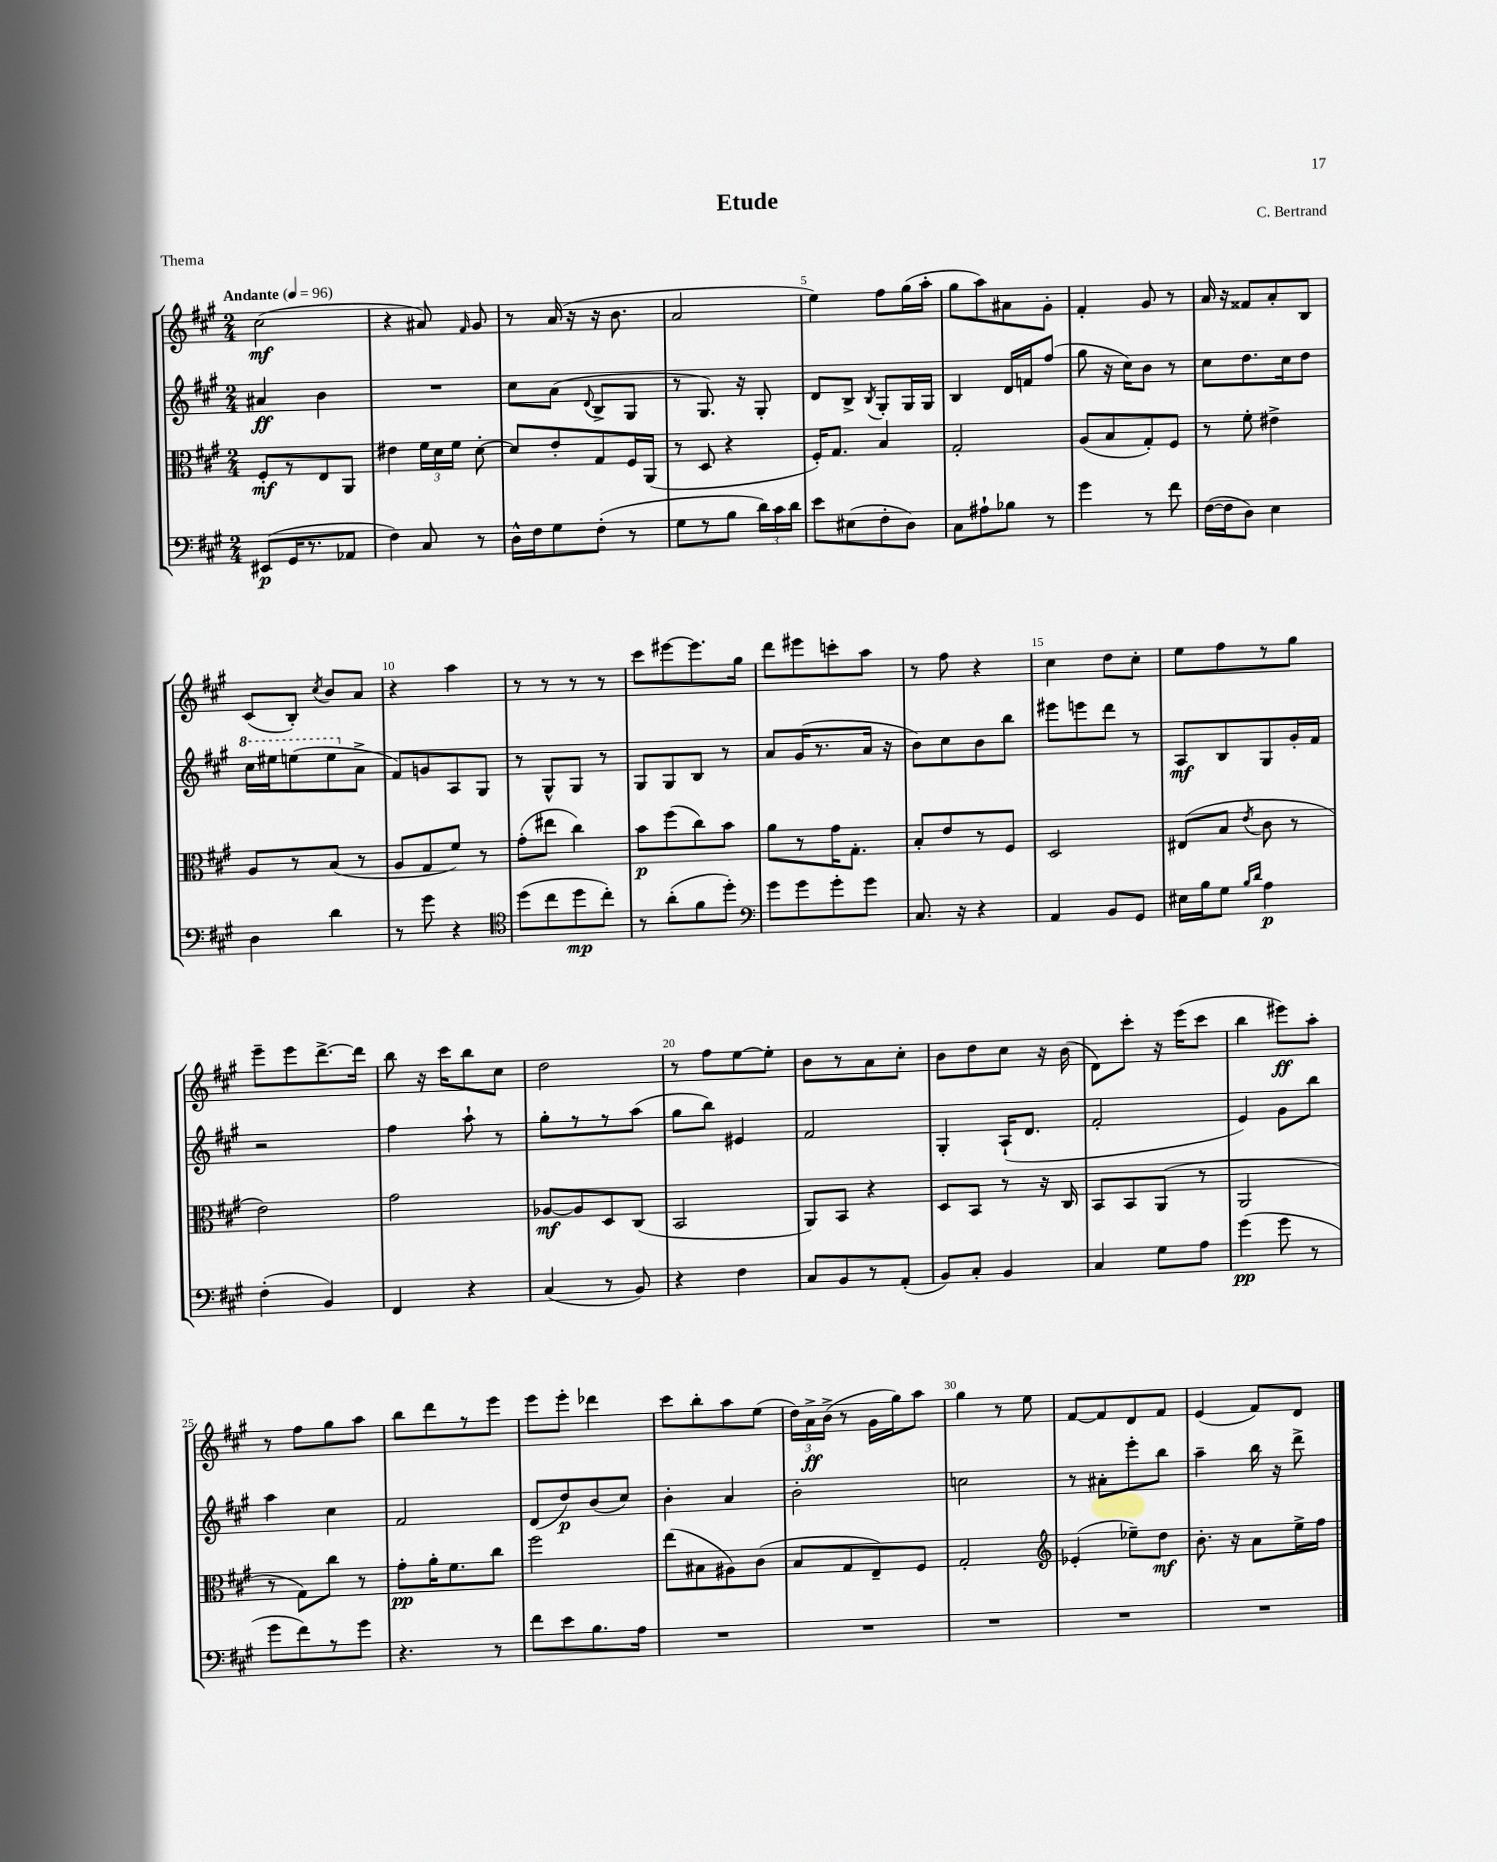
\header { title = "Etude" composer = "C. Bertrand" piece = "Thema" }
<<
\new StaffGroup <<
\new Staff = "s0" {
    \clef treble \key a \major \numericTimeSignature \time 2/4 \tempo "Andante" 4 = 96
    \autoBeamOff cis''2\mf( |
    r4 ais'8) \grace { fis'16 } gis'8 |
    r8 a'16( r16 r16 b'8. |
    a'2 |
    e''4) fis''8[ gis''16( a''16]-. |
    gis''8[ a''8) ais'8 gis'8]-. |
    fis'4-. gis'8 r8 |
    a'16 r16 fisis'8[ a'8-. b8] |
    cis'8[( b8]-.) \acciaccatura { cis''8 } b'8[ a'8] |
    r4 a''4 |
    r8 r8 r8 r8 |
    cis'''8[ eis'''8~ eis'''8. gis''16] |
    d'''8[ eis'''8 c'''8-. a''8] |
    r8 fis''8 r4 |
    cis''4 d''8[ cis''8]-. |
    e''8[ fis''8 r8 gis''8] |
    e'''8[-- e'''8 d'''8.~-> d'''16] |
    b''8 r16 cis'''16[ b''8 cis''8] |
    d''2 |
    r8 fis''8[ e''8~ e''8]-. |
    b'8[ r8 a'8 cis''8]-. |
    b'8[ d''8 cis''8] r16 b'16( |
    d'8[) cis'''8]-. r16 e'''16[( cis'''8] |
    b''4 eis'''8[\ff) a''8]-. |
    r8 fis''8[ gis''8 a''8] |
    b''8[ d'''8 r8 e'''8] |
    e'''8[ e'''8]-. des'''4 |
    cis'''8[ b''8-. a''8 e''8]( |
    \tuplet 3/2 { d''16[) a'16->\ff b'16]->( } r8 gis'16[ gis''16) a''8] |
    gis''4 r8 e''8 |
    fis'8[~ fis'8 d'8 fis'8] |
    e'4( fis'8[) d'8] \bar "|." |
}
\new Staff = "s1" {
    \clef treble \key a \major \numericTimeSignature \time 2/4
    \autoBeamOff ais'4\ff b'4 |
    R2 |
    cis''8[ a'8]( \appoggiatura { d'8 } b8[-> gis8] |
    r8 gis8.) r16 gis8-. |
    d'8[ b8]-> \acciaccatura { b8 } gis8[-. gis16 gis16] |
    b4 d'16[ f'16 fis''8]( |
    gis''8 r16 cis''16[) b'8] r8 |
    cis''8[ d''8. cis''16 d''8] |
    \ottava #1 cis'''16[ eis'''16 e'''8( e'''8 \ottava #0 a'8]-> |
    fis'8[) g'8 a8 gis8] |
    r8 gis8[-^ gis8] r8 |
    gis8[ gis8 b8] r8 |
    a'8[ gis'16( r8. a'16] r16 |
    b'8[) cis''8 b'8 b''8] |
    eis'''8[ e'''8 d'''8] r8 |
    a8[\mf b8 gis8 gis'16-. fis'16] |
    r2 |
    fis''4 a''8-! r8 |
    gis''8[-. r8 r8 a''8]( |
    gis''8[ b''8]) eis'4 |
    fis'2 |
    gis4-. a16[-!( d'8.] |
    fis'2-. |
    e'4) gis'8[ b''8] |
    a''4 cis''4 |
    fis'2 |
    d'8[( d''8\p) b'8( cis''8]) |
    b'4-. a'4 |
    b'2-. |
    c''2 |
    r8 ais'8[-. e'''8-. b''8] |
    a''4-- b''16 r16 d'''8-> \bar "|." |
}
\new Staff = "s2" {
    \clef alto \key a \major \numericTimeSignature \time 2/4
    \autoBeamOff fis8[-.\mf r8 e8 a,8] |
    eis'4 \tuplet 3/2 { fis'16[ d'16 fis'16] } d'8~-. |
    d'8[ e'8-. gis8 fis16 a,16]( |
    r8 d8 r4 |
    fis16[-.) gis8.] b4 |
    gis2-. |
    a8[( b8 gis8-.) fis8] |
    r8 fis'8-. eis'4-> |
    a8[ r8 b8]( r8 |
    a8[ gis8 fis'8]) r8 |
    gis'8[-.( eis''8] cis''4) |
    b'8[\p fis''8( cis''8) b'8] |
    a'8[ r8 gis'16 gis8.]-. |
    b8[-. e'8 r8 fis8] |
    d2 |
    eis8[( b8] \acciaccatura { e'8 } cis'8 r8 |
    e'2) |
    gis'2 |
    aes8[~\mf aes8 d8 cis8]( |
    b,2 |
    a,8[) b,8] r4 |
    d8[ b,8] r8 r16 cis16 |
    b,8[ b,8 a,8]( r8 |
    a,2 |
    r8 gis8[) cis''8] r8 |
    gis'8[-.\pp a'16-. fis'8. cis''8] |
    fis''2 |
    e''8[( bis8 ais8) cis'8]( |
    b8[ gis8 e8--) fis8] |
    gis2-. |
    \clef treble ees'4-.( ees''8[--) d''8]\mf |
    b'8.-. r16 a'8[ e''16-> fis''16] \bar "|." |
}
\new Staff = "s3" {
    \clef bass \key a \major \numericTimeSignature \time 2/4
    \autoBeamOff eis,8[\p( gis,16 r8. aes,8] |
    fis4) cis8 r8 |
    d16[-^ fis16 gis8 fis8]-.( r8 |
    gis8[ r8 b8] \tuplet 3/2 { d'16[) cis'16 d'16] } |
    e'8[ eis8( fis8-. d8]) |
    cis8[ ais8-! bes8] r8 |
    gis'4 r8 fis'8 |
    fis16[~( fis16 d8]) e4 |
    d4 d'4 |
    r8 gis'8 r4 |
    \clef tenor d''8[( cis''8 d''8\mp cis''8]-.) |
    r8 a'8[-.( fis'8 d''8]-.) |
    \clef bass gis'8[ gis'8 gis'8-. gis'8] |
    cis8. r16 r4 |
    a,4 b,8[ gis,8] |
    eis16[ b16 gis8] \grace { b16[ d'16] } a4\p |
    fis4-.( b,4) |
    fis,4 r4 |
    cis4( r8 b,8) |
    r4 fis4 |
    cis8[ b,8 r8 a,8]-.( |
    b,8[) cis8]-. b,4 |
    cis4 gis8[ a8] |
    gis'4\pp( gis'8 r8 |
    gis'8[ fis'8) r8 gis'8] |
    r4. r8 |
    fis'8[ e'8 b8. a16] |
    R2 |
    R2 |
    R2 |
    R2 |
    R2 \bar "|." |
}
>>
>>
\layout { \context { \Score \override BarNumber.break-visibility = ##(#f #t #t) barNumberVisibility = #(every-nth-bar-number-visible 5) } }
